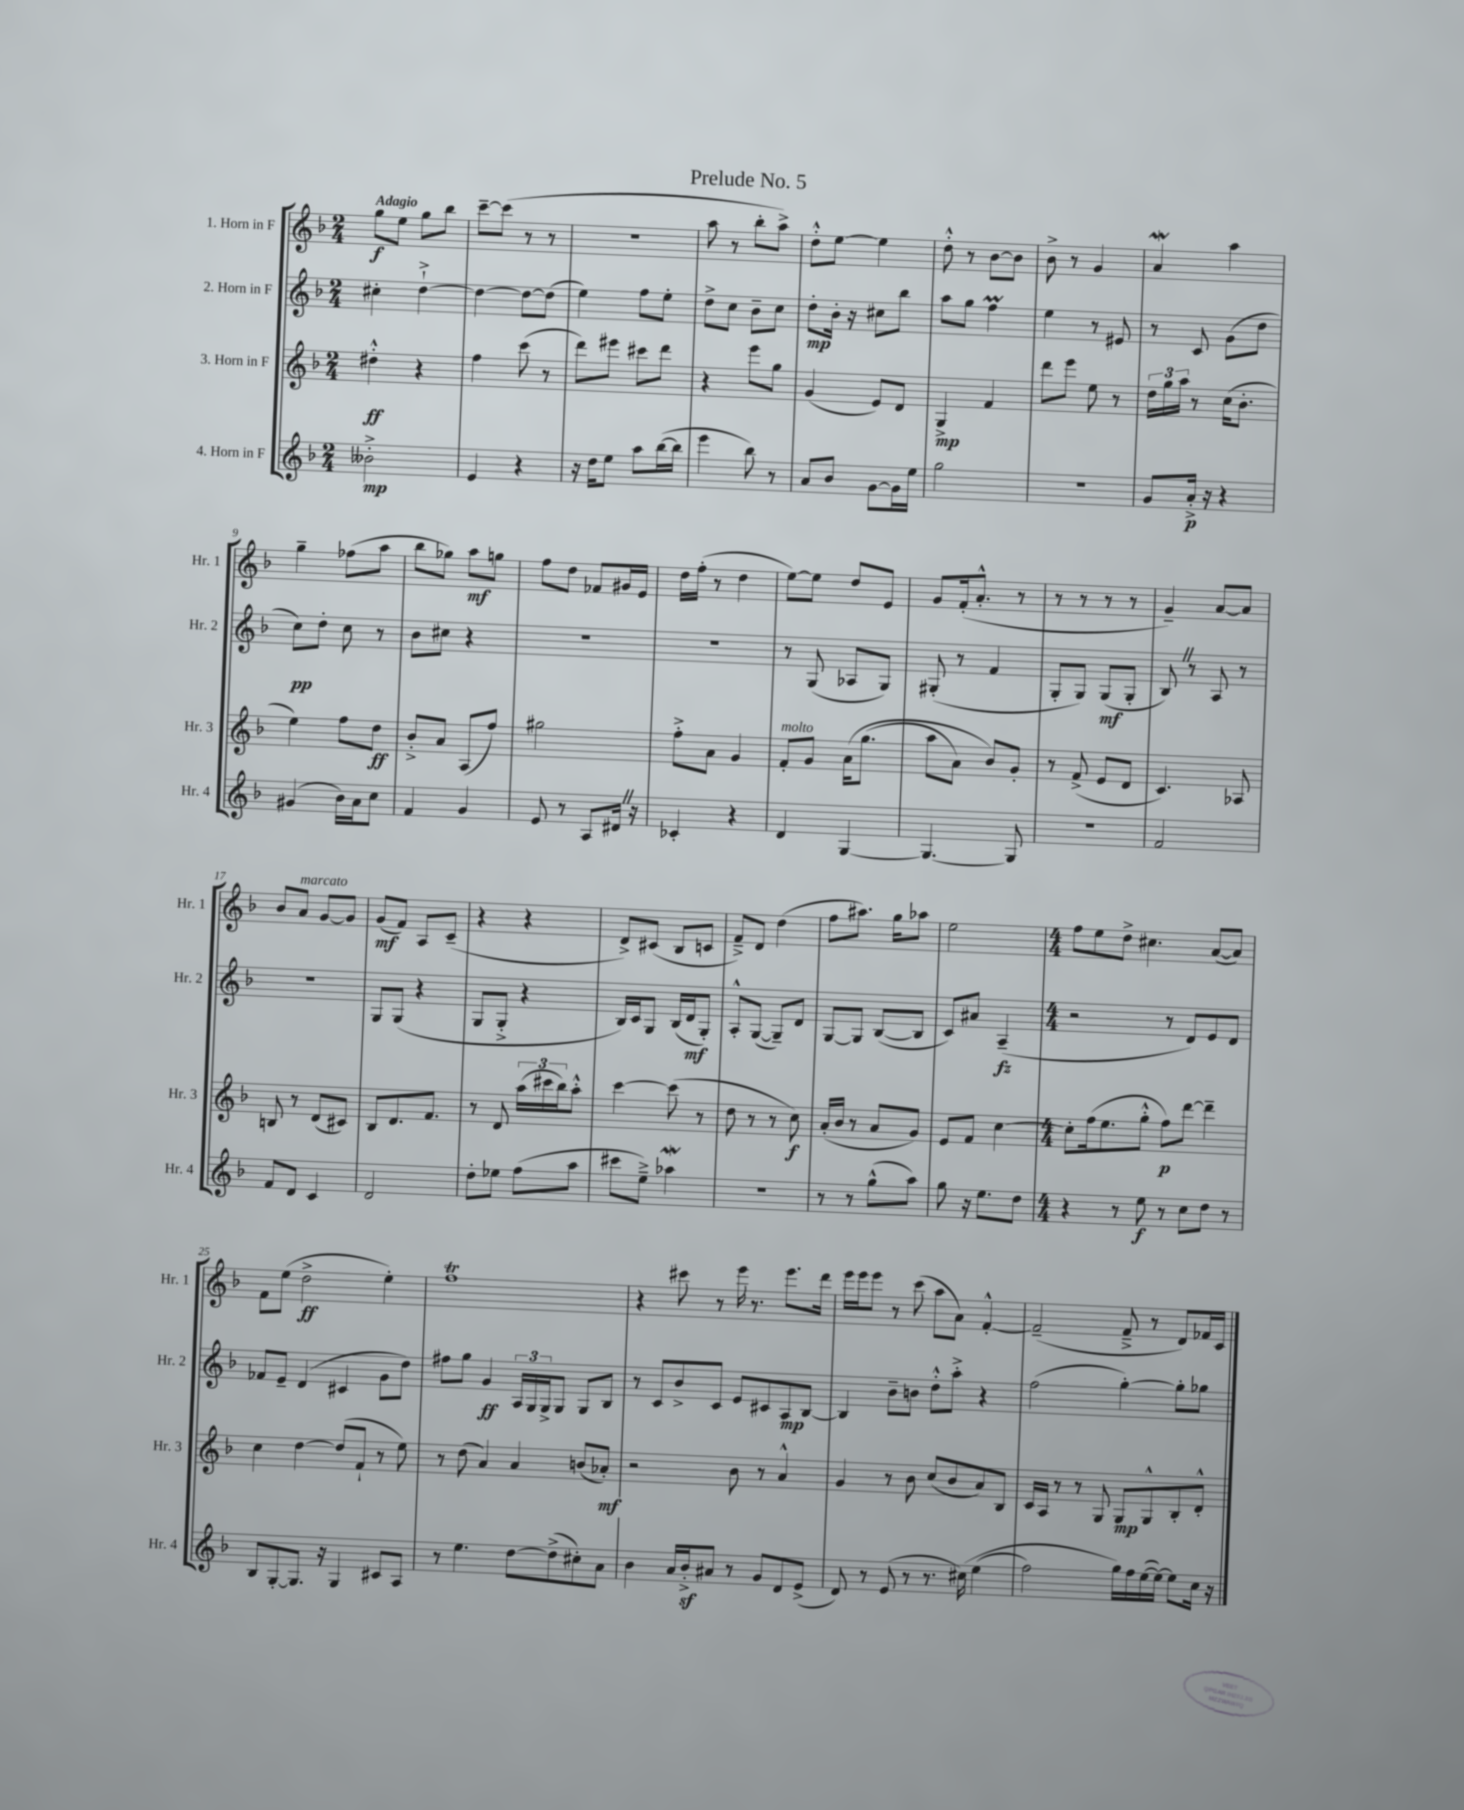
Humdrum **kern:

**kern	**kern	**kern	**kern
*staff4	*staff3	*staff2	*staff1
*clefG2	*clefG2	*clefG2	*clefG2
*k[b-]	*k[b-]	*k[b-]	*k[b-]
*M2/4	*M2/4	*M2/4	*M2/4
2b--'^	4dd#'^^	4cc#'	8gg
.	.	.	8ee
.	4r	[4dd`^	8gg
.	.	.	8bb-
=	=	=	=
4e	4ff	4dd_	[8ccc~
.	.	.	(8ccc]
4r	(8ccc	8dd_	8r
.	8r	(8dd]	8r
=	=	=	=
16r	8ddd)	4ee)	2r
16dd	.	.	.
8ee	8eee#	.	.
8aa	8ccc#	8ff	.
([16bb-	8ddd	8ee'	.
16bb-]	.	.	.
=	=	=	=
4eee	4r	8dd^	8aa
.	.	8cc	8r
8bb-)	8eee	8b-~	8bb-'
8r	8gg	8cc	8aa^)
=	=	=	=
8a	(4g	8dd'	8dd'^^
8b-	.	16b-'	[8ee
.	.	16r	.
[8g	8e)	8cc#	4ee]
16g]	8d	8bb-	.
16ee	.	.	.
=	=	=	=
2gg	4G^	8aa	8dd'^^
.	.	8gg	8r
.	4f	4ff	[8b-
.	.	.	8b-]
=	=	=	=
2r	8ddd	4ee	8b-^
.	8eee	.	8r
.	8ee	8r	4g
.	8r	8e#	.
=	=	=	=
8g	24dd	8r	4a
.	24gg	.	.
.	24aa	.	.
16a'^	8r	8c	.
16r	.	.	.
4r	(16cc	(8g	4aa
.	8.b-'	.	.
.	.	8dd	.
=	=	=	=
(4g#	4ee)	8cc)	4gg~
.	.	8dd'	.
16b-)	8ff	8cc	(8ff-
16a	.	.	.
8cc	8dd	8r	8aa
=	=	=	=
4f	8b-'^	8b-	8bb-
.	8a	8cc#	8gg-)
4g	(8A	4r	8aa
.	8ff)	.	8gg
=	=	=	=
8e	2gg#	2r	8ff
8r	.	.	8dd
8A	.	.	8f-
16d#	.	.	16g#
16r	.	.	16e
=	=	=	=
4c-'	8ff'^	2r	16dd
.	.	.	(16ff'
.	8a	.	8r
4r	4g	.	4dd
=	=	=	=
4d	8f'	8r	[8ee)
.	8g	(8G	8ee]
[4G	&(16a	8A-	8dd
.	(8.gg	.	.
.	.	8G)	8e
=	=	=	=
4.G_	8aa	(8G#'	8g
.	8a)	8r	(16f'
.	.	.	8.a'^^
.	8b-&)	4f	.
8G]	8g'	.	8r
=	=	=	=
2r	8r	8G'	8r
.	(8f^	8G)	8r
.	8e	(8G	8r
.	8d	8G'	8r
=	=	=	=
2f	4.c)	8B-)	4g~)
.	.	8r	.
.	.	8A	[8a
.	8A-	8r	8a]
=	=	=	=
8f	8B	2r	8b-
8d	8r	.	8a
4c	(8d	.	[8g
.	8c#)	.	8g]
=	=	=	=
2d	8B-	8G	(8g
.	8.d	(8G	8f)
.	.	4r	8A
.	8.f	.	.
.	.	.	(8c~
=	=	=	=
8dd'	8r	8G	4r
8ee-	8d	8G'^	.
(8ff	(24aa	4r	4r
.	24ccc#	.	.
.	24bb-)	.	.
8aa	8aa'^^	.	.
=	=	=	=
8ccc#	[4ccc	16B-)	8d^)
.	.	16c	.
8ee~^)	.	8G	(8c#
4aa-	(8ccc]	(16B-	8B-
.	.	16d	.
.	8r	8G')	8c
=	=	=	=
2r	8dd	8A'^^	8f~^)
.	8r	([8G	8d
.	8r	8G~])	(4dd
.	8cc)	8d	.
=	=	=	=
8r	(16a'	[8G	8ff
.	16b-	.	.
8r	8r	8G]	8.aa#)
(8gg^^	8a	([8B-	.
.	.	.	16gg
8aa)	8g)	8B-]	8aa-
=	=	=	=
8gg	8e	8c)	2ee
16r	8f	8a#	.
8.ee	.	.	.
.	[4cc	(4A~	.
8dd	.	.	.
=	=	=	=
*M4/4	*M4/4	*M4/4	*M4/4
4r	8cc']	2r	8ff
.	(16ff	.	8ee
.	8.ee	.	.
8r	.	.	8dd^
8ee	8gg'^^	.	4.cc#
8r	8ff)	8r	.
8cc	[8ddd	8d)	.
8dd	4ddd~]	8e	([8a
8r	.	8d	8a])
=	=	=	=
8B-	4cc	8f-	8f
[8G'	.	8e~	(8ee
8.G]	[4dd	(4d	2dd^
16r	.	.	.
4G	(8dd]	4c#	.
.	8f`	.	.
8c#	8r	8g	4ee')
8A	8ee)	8dd)	.
=	=	=	=
8r	8r	8ff#	1ff
4.ee	(8dd	8gg	.
.	4a)	4g	.
[8dd	4a	24A	.
.	.	24G	.
.	.	24G^	.
(8dd^]	.	8G	.
8cc#')	(8b	8G	.
8a	8a-')	8B-	.
=	=	=	=
4b-	2r	8r	4r
.	.	8c	.
16a	.	8b-^	8ccc#
16b-'^	.	.	.
8a#	.	8c	8r
8r	8b-	8e	16eee
.	.	.	8.r
8g	8r	8c#	.
8d	4a^^	8A	8.eee
(8e^	.	[8B-	.
.	.	.	16ddd
=	=	=	=
8d)	4g	4B-]	16eee
.	.	.	16eee
8r	.	.	8eee
(8e	8r	8b-~	8r
8r	8b-	8b	(8ccc
8.r	(8cc	8dd'^^	8aa
.	8b-	8aa'^	8a)
&(16cc#)	.	.	.
(4ee	8a)	4r	[4f'^^
.	8B-	.	.
=	=	=	=
2ff)	16c	(2ff	(2f~]
.	16A	.	.
.	8r	.	.
.	8r	.	.
.	8G	.	.
16gg&)	8G	[4gg')	8f~^
16ff	.	.	.
([16ee	8G^^	.	8r
16ee_)	.	.	.
8ee]	8B-'	8gg']	8d)
16cc	8d'^^	8gg-	16f-
16r	.	.	16c
==	==	==	==
*-	*-	*-	*-
